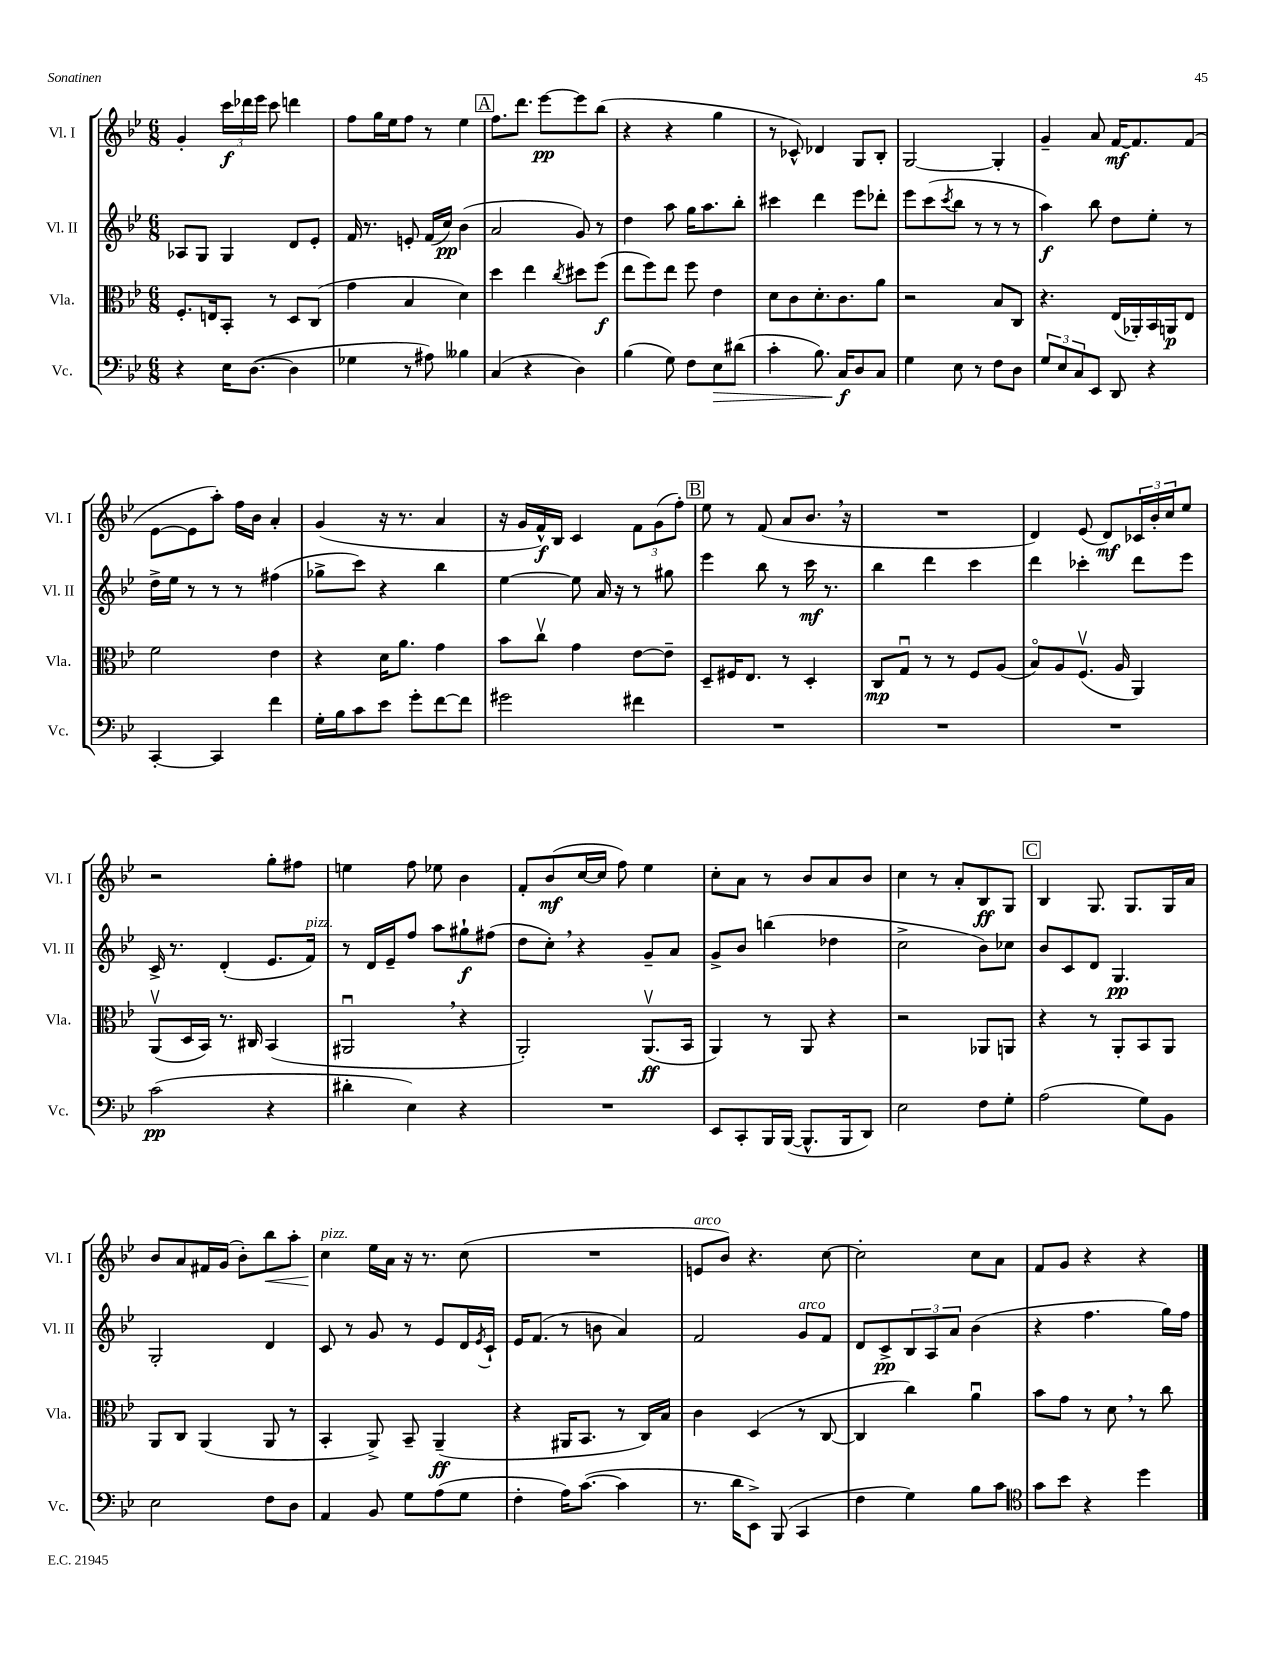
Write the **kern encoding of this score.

**kern	**dynam	**kern	**dynam	**kern	**dynam	**kern	**dynam
*part4	*part4	*part3	*part3	*part2	*part2	*part1	*part1
*staff4	*staff4	*staff3	*staff3	*staff2	*staff2	*staff1	*staff1
*I"Vc.	*	*I"Vla.	*	*I"Vl. II	*	*I"Vl. I	*
*I'Vc.	*	*I'Vla.	*	*I'Vl. II	*	*I'Vl. I	*
*clefF4	*	*clefC3	*	*clefG2	*	*clefG2	*
*k[b-e-]	*	*k[b-e-]	*	*k[b-e-]	*	*k[b-e-]	*
*M6/8	*	*M6/8	*	*M6/8	*	*M6/8	*
=105	=105	=105	=105	=105	=105	=105	=105
4r	.	8.F'/L	.	8A-X/L	.	4g'/	.
.	.	.	.	8G/J	.	.	.
.	.	16En/k	.	.	.	.	.
16E-\KL	.	8BB-'/J	.	4G/	.	24ccc\LL	f
.	.	.	.	.	.	24ddd-X\	.
([8.D\J	.	.	.	.	.	.	.
.	.	.	.	.	.	24eee-\JJ	.
.	.	8r	.	.	.	8ccc\	.
4D\]	.	8D/L	.	8d/L	.	4dddn\	.
.	.	(8C/J	.	8e-'/J	.	.	.
=106	=106	=106	=106	=106	=106	=106	=106
4G-X\	.	4g\	.	16f/	.	8ff\L	.
.	.	.	.	8.r	.	.	.
.	.	.	.	.	.	16gg\L	.
.	.	.	.	.	.	16ee-\J	.
8r	.	4B-/	.	8en'/	.	8ff\J	.
8A#X\)	.	.	.	(16f/LL	.	8r	.
.	.	.	.	16cc/JJ)	pp	.	.
4B--X\	.	4d\)	.	(4b-\	.	4ee-\	.
!!LO:REH:place=s1:t=A
=107	=107	=107	=107	=107	=107	=107	=107
(4C/	.	4dd\	.	2a/	.	8.ff\L	.
.	.	.	.	.	.	8.ddd\J	.
4r	.	4ee-\	.	.	.	.	.
.	.	.	.	.	.	[8eee-\L	pp
.	.	8qcc/	.	.	.	.	.
4D\)	.	8dd#X\L	.	8g/)	.	8eee-\]	.
.	.	(8ff\J	f	8r	.	(8bb-\J	.
=108	=108	=108	=108	=108	=108	=108	=108
(4B-\	.	8ee-\L	.	4dd\	.	4r	.
.	.	8ff\)	.	.	.	.	.
8G\)	.	8ee-\J	.	8aa\	.	4r	.
8F\L	.	8ff\	.	16gg\KL	.	.	.
.	.	.	.	8.aa\	.	.	.
!	!LO:HP:b	!	!	!	!	!	!
8E-\	>	4e-\	.	.	.	4gg\	.
(8d#X\J	.	.	.	8bb-'\J	.	.	.
=109	=109	=109	=109	=109	=109	=109	=109
4c'\	.	8d\L	.	4ccc#X\	.	8r	.
.	.	8c\	.	.	.	8c-X^^/)	.
8.B-\)	.	8.d'\	.	4ddd\	.	4d-X/	.
16C/KL	f	8.c\	.	.	.	.	.
8D/	]	.	.	8eee-\L	.	8G/L	.
8C/J	.	8a\J	.	8ddd-X'\J	.	8B-'/J	.
=110	=110	=110	=110	=110	=110	=110	=110
4G\	.	2r	.	8eee-\L	.	[2G/	.
.	.	.	.	(8ccc\	.	.	.
.	.	.	.	8qccc/	.	.	.
8E-\	.	.	.	8bb-\J	.	.	.
8r	.	.	.	8r	.	.	.
8F\L	.	8B-/L	.	8r	.	4G'/]	.
8D\J	.	8C/J	.	8r	.	.	.
=111	=111	=111	=111	=111	=111	=111	=111
12G/L	.	4.r	.	4aa\)	f	4g~/	.
12E-/	.	.	.	.	.	.	.
12C/	.	.	.	.	.	.	.
8EE-/J	.	.	.	8bb-\	.	8a/	.
8DD/	.	(16E-/LL	.	8dd\L	.	[16f/KL	mf
.	.	16AA-X'/)	.	.	.	8.f/]	.
4r	.	16BB-/	.	8ee-'\J	.	.	.
.	.	16AAn/J	p	.	.	.	.
.	.	8E-/J	.	8r	.	(8f/J	.
!!LO:LB:g=z
=112	=112	=112	=112	=112	=112	=112	=112
[4CC'/	.	2f\	.	16dd^\LL	.	[8e-\L	.
.	.	.	.	16ee-\JJ	.	.	.
.	.	.	.	8r	.	8e-\]	.
4CC/]	.	.	.	8r	.	8aa'\J)	.
.	.	.	.	8r	.	16ff\LL	.
.	.	.	.	.	.	16b-\JJ	.
4f\	.	4e-\	.	(4ff#X\	.	4a'/	.
=113	=113	=113	=113	=113	=113	=113	=113
16G'\LL	.	4r	.	8gg-X^\L	.	(4g/	.
16B-\J	.	.	.	.	.	.	.
8c\	.	.	.	8ccc\J)	.	.	.
8e-\J	.	16d\KL	.	4r	.	16r	.
.	.	8.a\J	.	.	.	8.r	.
8g'\L	.	.	.	.	.	.	.
[8f\	.	4g\	.	4bb-\	.	4a/	.
8f\J]	.	.	.	.	.	.	.
=114	=114	=114	=114	=114	=114	=114	=114
2g#X\	.	8b-\L	.	[4ee-\	.	16r	.
.	.	.	.	.	.	16g/LL	.
.	.	8ccv\J	.	.	.	16f^^/)	f
.	.	.	.	.	.	16B-/JJ	.
.	.	4g\	.	8ee-\]	.	4c/	.
.	.	.	.	16a/	.	.	.
.	.	.	.	16r	.	.	.
4f#X\	.	[8e-\L	.	8r	.	12f\L	.
.	.	.	.	.	.	(12g\	.
.	.	8e-~\J]	.	8gg#X\	.	.	.
.	.	.	.	.	.	12ff'\J)	.
!!LO:REH:place=s1:t=B
=115	=115	=115	=115	=115	=115	=115	=115
2.r	.	8D~/L	.	4eee-\	.	8ee-\	.
.	.	16F#X/K	.	.	.	8r	.
.	.	8.E-/J	.	.	.	.	.
.	.	.	.	8bb-\	.	(8f/	.
.	.	8r	.	8r	.	8a/L	.
.	.	4D'/	.	16ccc\	mf	8.b-,/J	.
.	.	.	.	8.r	.	.	.
.	.	.	.	.	.	16r	.
=116	=116	=116	=116	=116	=116	=116	=116
2.r	.	8C/L	mp	4bb-\	.	2.r	.
.	.	8Gu/J	.	.	.	.	.
.	.	8r	.	4ddd\	.	.	.
.	.	8r	.	.	.	.	.
.	.	8F/L	.	4ccc\	.	.	.
.	.	(8A/J	.	.	.	.	.
=117	=117	=117	=117	=117	=117	=117	=117
2.r	.	8B-/L)	.	4ddd\	.	4d/)	.
.	.	8A/	.	.	.	.	.
.	.	(8.Fv/J	.	4ccc-X'\	.	(8e-/	.
.	.	.	.	.	.	8d/L)	mf
.	.	16A/	.	.	.	.	.
.	.	4AA/)	.	8ddd\L	.	24c-X/L	.
.	.	.	.	.	.	24b-'/	.
.	.	.	.	.	.	24cc/J	.
.	.	.	.	8eee-\J	.	8ee-/J	.
!!LO:LB:g=z
=118	=118	=118	=118	=118	=118	=118	=118
(2c\	pp	(8AAv/L	.	16c^/	.	2r	.
.	.	.	.	8.r	.	.	.
.	.	16D/L	.	.	.	.	.
.	.	16BB-/JJ)	.	.	.	.	.
.	.	8.r	.	(4d'/	.	.	.
.	.	16C#X/	.	.	.	.	.
4r	.	(4BB-/	.	8.e-/L	.	8gg'\L	.
.	.	.	.	.	.	8ff#X\J	.
!	!	!	!	!LO:TX:a:i:t=pizz.	!	!	!
.	.	.	.	16f/Jk)	.	.	.
=119	=119	=119	=119	=119	=119	=119	=119
4d#X'\	.	2AA#Xu,/	.	8r	.	4een\	.
.	.	.	.	16d/LL	.	.	.
.	.	.	.	16e-~/J	.	.	.
4E-\)	.	.	.	8ff/J	.	8ff\	.
.	.	.	.	8aa\L	.	8ee-X\	.
4r	.	4r	.	8gg#X`\	f	4b-\	.
.	.	.	.	(8ff#X\J	.	.	.
=120	=120	=120	=120	=120	=120	=120	=120
2.r	.	2AA'/)	.	8dd\L	.	8f'/L	.
.	.	.	.	8cc',\J)	.	(8b-/	mf
.	.	.	.	4r	.	[16cc/L	.
.	.	.	.	.	.	16cc/JJ]	.
.	.	.	.	.	.	8ff\)	.
.	.	(8.AAv/L	ff	8g~/L	.	4ee-\	.
.	.	.	.	8a/J	.	.	.
.	.	16BB-/Jk	.	.	.	.	.
=121	=121	=121	=121	=121	=121	=121	=121
8EE-/L	.	4AA/)	.	8g^/L	.	8cc'\L	.
8CC'/	.	.	.	8b-/J	.	8a\J	.
16BBB-/L	.	8r	.	(4bbn\	.	8r	.
([16BBB-/JJ	.	.	.	.	.	.	.
8.BBB-^^/L]	.	8AA/	.	.	.	8b-/L	.
.	.	4r	.	4dd-X\	.	8a/	.
16BBB-/k	.	.	.	.	.	.	.
8DD/J)	.	.	.	.	.	8b-/J	.
=122	=122	=122	=122	=122	=122	=122	=122
2E-\	.	2r	.	2cc^\	.	4cc\	.
.	.	.	.	.	.	8r	.
.	.	.	.	.	.	8a'/L	.
8F\L	.	8AA-X/L	.	8b-\L)	.	8B-/	ff
8G'\J	.	8AAn/J	.	8cc-X\J	.	8G/J	.
!!LO:REH:place=s1:t=C
=123	=123	=123	=123	=123	=123	=123	=123
(2A\	.	4r	.	8b-/L	.	4B-/	.
.	.	.	.	8c/	.	.	.
.	.	8r	.	8d/J	.	8.G/	.
.	.	8AA'/L	.	4.G/	pp	.	.
.	.	.	.	.	.	8.G/L	.
8G\L)	.	8BB-/	.	.	.	.	.
8BB-\J	.	8AA/J	.	.	.	16G/L	.
.	.	.	.	.	.	16a/JJ	.
!!LO:LB:g=z
=124	=124	=124	=124	=124	=124	=124	=124
2E-\	.	8AA/L	.	2G'/	.	8b-/L	.
.	.	8C/J	.	.	.	8a/	.
.	.	(4AA/	.	.	.	16f#X/L	.
.	.	.	.	.	.	(16g/JJ	.
.	.	.	.	.	.	8b-'\L)	.
!	!	!	!	!	!	!	!LO:HP:b
8F\L	.	8AA/	.	4d/	.	8bb-\	<
8D\J	.	8r	.	.	.	8aa'\J	.
=125	=125	=125	=125	=125	=125	=125	=125
!	!	!	!	!	!	!LO:TX:a:i:t=pizz.	!
4AA/	.	4BB-'/	.	8c/	.	4cc\	.
.	.	.	.	8r	.	.	.
8BB-/	.	8AA^/)	.	8g/	.	16ee-\LL	[
.	.	.	.	.	.	16a\JJ	.
8G\L	.	8BB-~/	.	8r	.	16r	.
.	.	.	.	.	.	8.r	.
(8A\	.	(4AA~/	ff	8e-/L	.	.	.
8G\J	.	.	.	16d/L	.	(8cc\	.
.	.	.	.	8qe-/	.	.	.
.	.	.	.	16c`/JJ	.	.	.
=126	=126	=126	=126	=126	=126	=126	=126
4F'\	.	4r	.	16e-/KL	.	2.r	.
.	.	.	.	(8.f/J	.	.	.
16A\KL)	.	16AA#X/KL	.	8r	.	.	.
([8.c\J	.	8.BB-/J	.	.	.	.	.
.	.	.	.	8bn\	.	.	.
4c\]	.	8r	.	4a/)	.	.	.
.	.	16C/LL)	.	.	.	.	.
.	.	16B-/JJ	.	.	.	.	.
=127	=127	=127	=127	=127	=127	=127	=127
!	!	!	!	!	!	!LO:TX:a:i:t=arco	!
8.r	.	4c\	.	2f/	.	8en/L	.
.	.	.	.	.	.	8b-/J)	.
16d\KL	.	.	.	.	.	.	.
8EE-^\J)	.	(4D/	.	.	.	4.r	.
(8BBB-/	.	.	.	.	.	.	.
!	!	!	!	!LO:TX:a:i:t=arco	!	!	!
4CC/	.	8r	.	8g/L	.	.	.
.	.	[8C/	.	8f/J	.	[8cc\	.
=128	=128	=128	=128	=128	=128	=128	=128
4F\	.	4C/]	.	8d/L	.	2cc'\]	.
.	.	.	.	8c^/	pp	.	.
4G\)	.	4cc\)	.	12B-/	.	.	.
.	.	.	.	12A/	.	.	.
.	.	.	.	12a/J	.	.	.
8B-\L	.	4au\	.	(4b-\	.	8cc\L	.
8c\J	.	.	.	.	.	8a\J	.
=129	=129	=129	=129	=129	=129	=129	=129
*clefC4	*	*	*	*	*	*	*
8g\L	.	8b-\L	.	4r	.	8f/L	.
8b-\J	.	8g\J	.	.	.	8g/J	.
4r	.	8r	.	4.ff\	.	4r	.
.	.	8d,\	.	.	.	.	.
4dd\	.	8r	.	.	.	4r	.
.	.	8cc\	.	16gg\LL)	.	.	.
.	.	.	.	16ff\JJ	.	.	.
==	==	==	==	==	==	==	==
*-	*-	*-	*-	*-	*-	*-	*-
